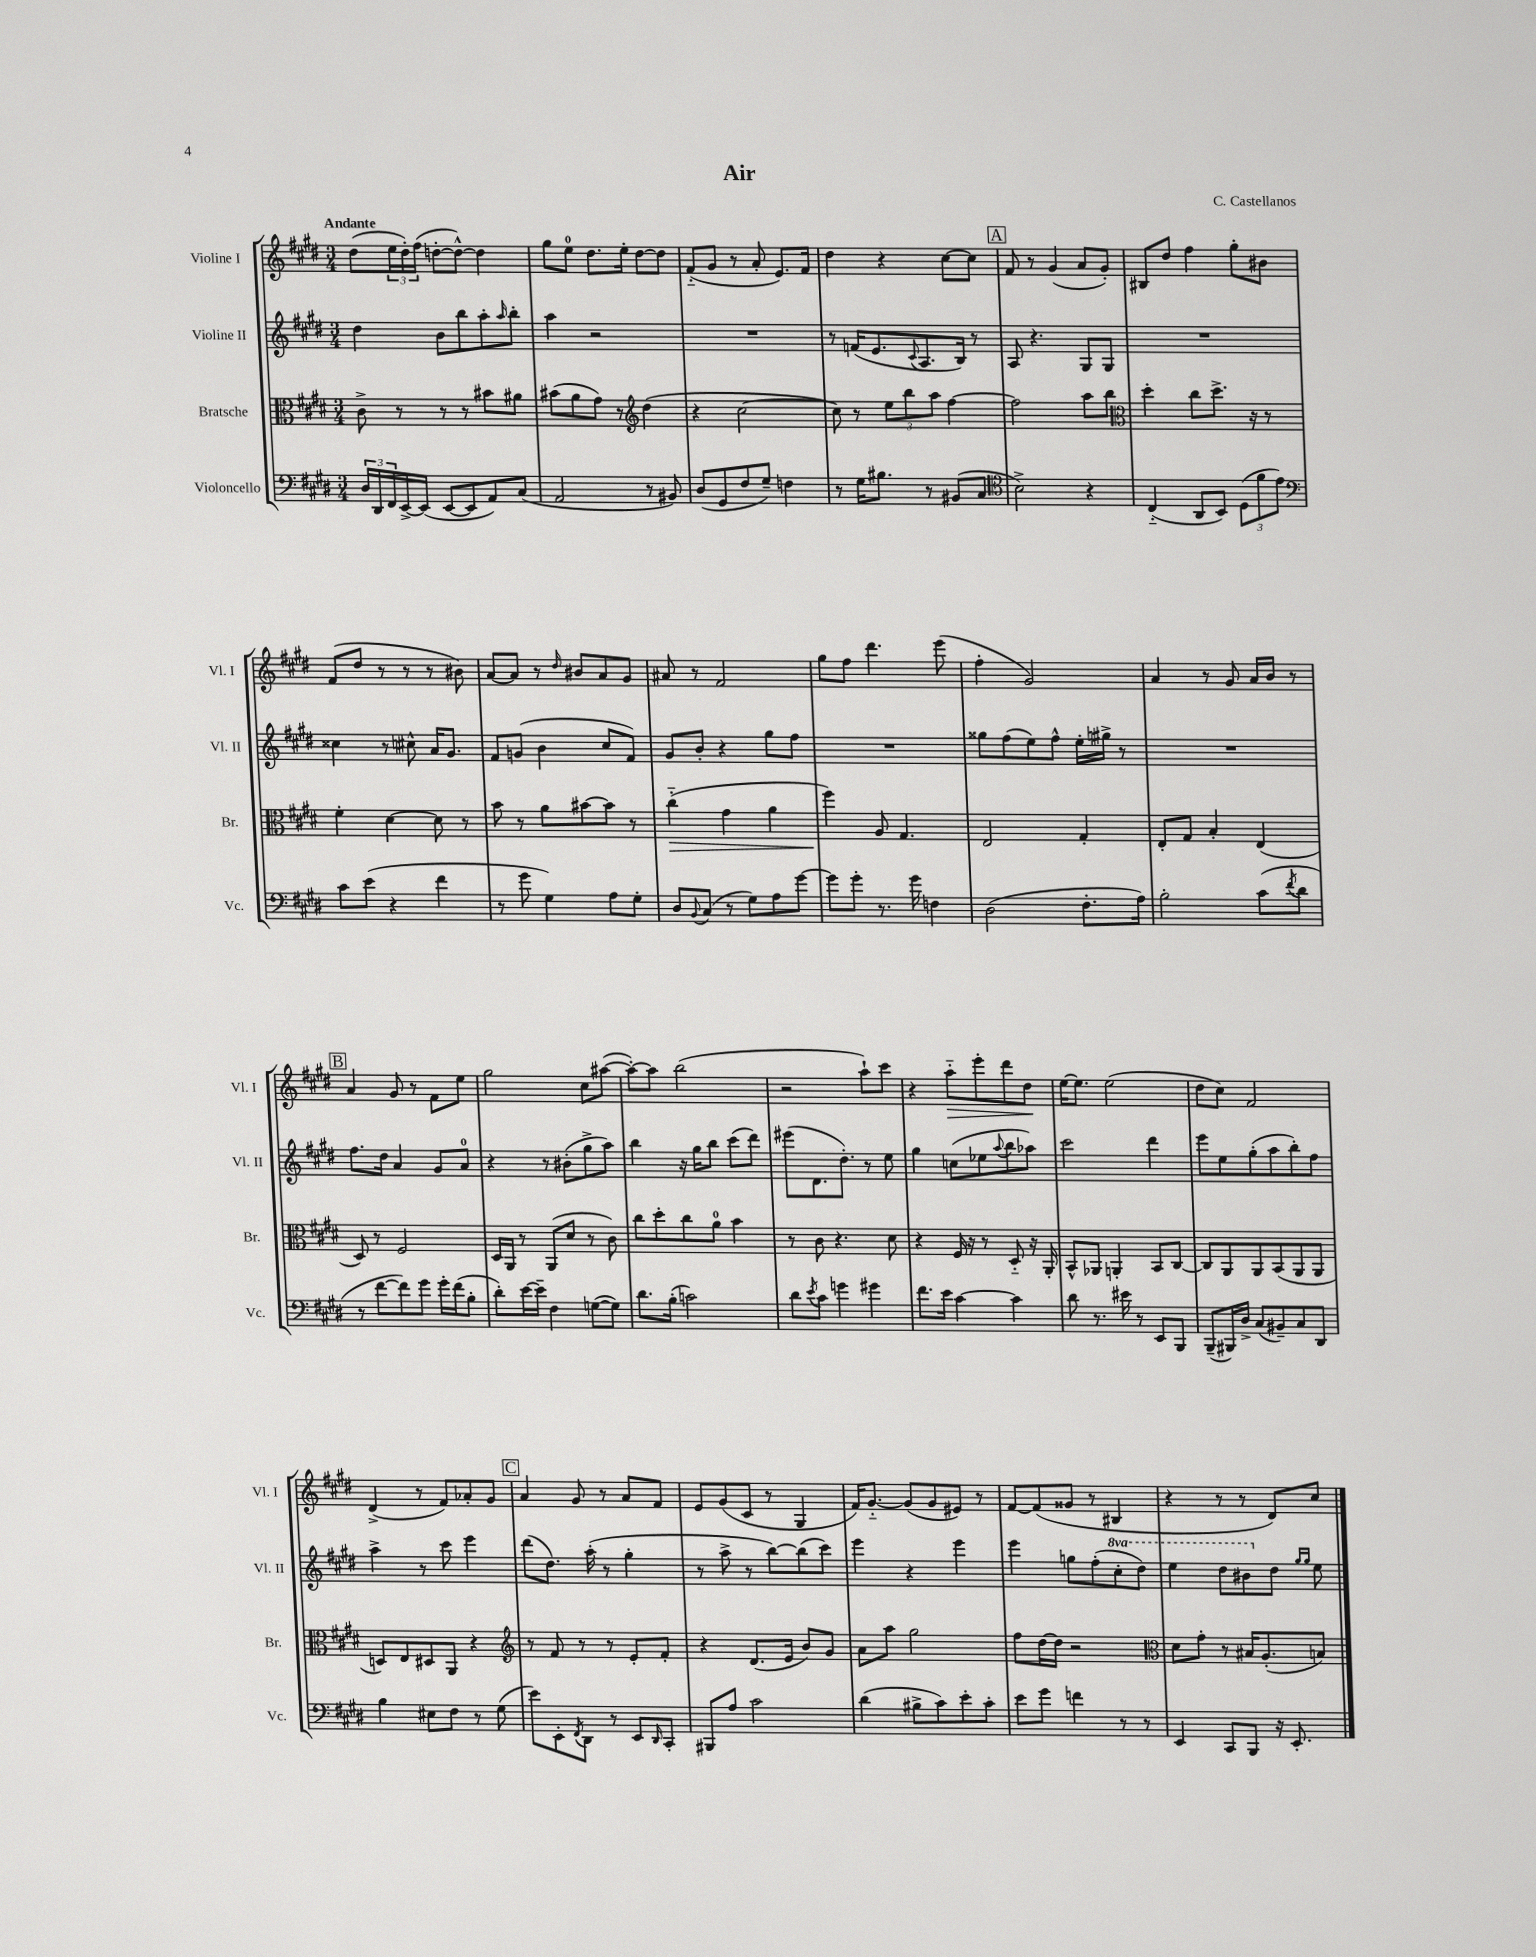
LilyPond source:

\header { title = "Air" composer = "C. Castellanos" }
<<
\new StaffGroup <<
\new Staff = "s0" \with { instrumentName = "Violine I" shortInstrumentName = "Vl. I" } {
    \clef treble \key e \major \numericTimeSignature \time 3/4 \tempo "Andante"
    dis''8( \tuplet 3/2 { e''16 dis''16-.) fis''16( } d''8~-. d''8~-^) d''4 |
    gis''8 e''8-0 dis''8. e''16-. dis''8~ dis''8 |
    fis'8-_( gis'8 r8 a'8-. e'8.) fis'16 |
    dis''4 r4 cis''8~ cis''8 |
    \mark \markup { \box "A" } fis'8 r8 gis'4( a'8 gis'8-.) |
    bis8 dis''8 fis''4 gis''8-. bis'8 |
    fis'8( dis''8 r8 r8 r8 bis'8) |
    a'8~ a'8 r8 \grace { dis''16 } bis'8 a'8 gis'8 |
    ais'8 r8 fis'2 |
    gis''8 fis''8 dis'''4. e'''8( |
    fis''4-. gis'2) |
    a'4 r8 gis'8 a'16 b'16 r8 |
    \mark \markup { \box "B" } a'4 gis'8 r8 fis'8 e''8 |
    gis''2 cis''8 ais''8~( |
    ais''8~-.) ais''8 b''2( |
    r2 a''8-!) cis'''8 |
    r4 a''8-_\> e'''8-. dis'''8 dis''8\! |
    e''16~ e''8. e''2( |
    dis''8 cis''8) fis'2 |
    dis'4->( r8 fis'8) aes'8-. gis'8 |
    \mark \markup { \box "C" } a'4 gis'8 r8 a'8 fis'8 |
    e'8 gis'8( cis'8 r8 gis4 |
    fis'16) gis'8.~-_ gis'8( gis'8 eis'8) r8 |
    fis'8~ fis'8( gisis'8 r8 bis4 |
    r4 r8 r8 dis'8) cis''8 \bar "|." |
}
\new Staff = "s1" \with { instrumentName = "Violine II" shortInstrumentName = "Vl. II" } {
    \clef treble \key e \major \numericTimeSignature \time 3/4 \set Staff.ottavationMarkups = #ottavation-simple-ordinals
    dis''4 b'8 b''8 a''8-. \grace { a''16 } b''8-. |
    a''4 r2 |
    R2. |
    r8 f'16( e'8. \appoggiatura { cis'8 } a8. b16) r8 |
    \mark \markup { \box "A" } a8 r4. gis8 gis8 |
    R2. |
    cisis''4 r8 cis''8-^ a'16 gis'8. |
    fis'8 g'8( b'4 cis''8 fis'8) |
    gis'8 b'8-. r4 gis''8 fis''8 |
    R2. |
    gisis''8 fis''8( e''8) fis''8-^ e''16-. gis''16-> r8 |
    R2. |
    \mark \markup { \box "B" } fis''8. dis''16 a'4 gis'8 a'8-0 |
    r4 r8 bis'8-.( gis''8-> a''8) |
    b''4 r16 gis''16 b''8 cis'''8( dis'''8) |
    eis'''8( dis'8. dis''8.-.) r8 e''8 |
    gis''4 c''8( ees''8 \appoggiatura { a''8 } b''8 aes''8) |
    cis'''2 dis'''4 |
    e'''8 e''8 gis''8-.( a''8 b''8-.) fis''8 |
    a''4-> r8 cis'''8 e'''4 |
    \mark \markup { \box "C" } dis'''8( dis''8.) a''16-.( r8 gis''4-. |
    r8 a''8-> r8 b''8~) b''8( cis'''8) |
    e'''4 r4 e'''4 |
    e'''4 g''8 fis''8-.( \ottava #1 cis'''8-. dis'''8) |
    e'''4 dis'''8 bis''8 \ottava #0 dis''8 \grace { gis''16 gis''16 } e''8 \bar "|." |
}
\new Staff = "s2" \with { instrumentName = "Bratsche" shortInstrumentName = "Br." } {
    \clef alto \key e \major \numericTimeSignature \time 3/4
    cis'8-> r8 r8 r8 bis'8 ais'8 |
    bis'8( a'8 gis'8) r8 \clef treble dis''4( |
    r4 cis''2~ |
    cis''8) r8 \tuplet 3/2 { e''8 b''8 a''8 } fis''4~ |
    \mark \markup { \box "A" } fis''2 a''8 b''8 |
    \clef alto dis''4-. cis''8 dis''8.-> r16 r8 |
    fis'4-. dis'4~ dis'8 r8 |
    b'8 r8 a'8 bis'8~ bis'8 r8 |
    cis''4-_\>( gis'4 a'4 |
    fis''4\!) a8 gis4. |
    e2 gis4-. |
    e8-. gis8 b4-. e4( |
    \mark \markup { \box "B" } dis8) r8 fis2 |
    dis16 a,16 r8 a,8( dis'8 r8 cis'8) |
    cis''8 dis''8-. cis''8 a'8-0 b'4 |
    r8 cis'8 r4. dis'8 |
    r4 fis16 r16 r8 dis8-_ r16 a,16-. |
    b,8-^ aes,8 a,4-. b,8 cis8~ |
    cis8 a,8 a,8 b,8( a,8 a,8 |
    d8) e8 dis8 a,8 r4 |
    \mark \markup { \box "C" } \clef treble r8 fis'8 r8 r8 e'8-. fis'8-. |
    r4 dis'8.( e'16 b'8) gis'8 |
    a'8 a''8 gis''2 |
    fis''8 dis''16~ dis''16 r2 |
    \clef alto dis'8 gis'8-. r8 bis16 a8.-.( b8) \bar "|." |
}
\new Staff = "s3" \with { instrumentName = "Violoncello" shortInstrumentName = "Vc." } {
    \clef bass \key e \major \numericTimeSignature \time 3/4
    \tuplet 3/2 { dis16 dis,16 fis,16 } e,16~-> e,16( e,8~ e,8 a,8) cis8( |
    a,2 r8 bis,8) |
    dis8( gis,8 fis8 gis8--) f4 |
    r8 gis16 bis8. r8 bis,8( cis8 |
    \mark \markup { \box "A" } \clef tenor b2->) r4 |
    cis4-_( a,8 b,8) \tuplet 3/2 { dis8( fis'8 e'8) } |
    \clef bass cis'8 e'8( r4 fis'4 |
    r8 gis'8 gis4) a8 gis8-. |
    dis8 \appoggiatura { b,8 } cis8( r8 gis8) a8 gis'8~ |
    gis'8 gis'8-. r8. gis'16 f4 |
    dis2( fis8.-. a16) |
    b2-. cis'8( \acciaccatura { fis'8 } dis'8 |
    \mark \markup { \box "B" } r8 fis'8~ fis'8) gis'8 gis'16-. fis'16( b8-. |
    dis'8-.) e'16~ e'16-- fis4 g8~( g8) |
    dis'8. b16-.( c'2) |
    dis'8 \acciaccatura { e'8 } cis'8 g'4 gis'4 |
    fis'8. e'16 cis'4~ cis'4 |
    dis'8 r8. eis'16 r8 e,8 b,,8 |
    b,,8--( bis,,16) dis16-> cis8( bis,8--) cis8 dis,8 |
    b4 eis8 fis8 r8 gis8( |
    \mark \markup { \box "C" } e'8) e,8-. \acciaccatura { fis,8 } dis,8 r8 e,8 \grace { dis,16 } cis,8-. |
    bis,,8 a8 cis'2 |
    dis'4( bis8-> cis'8) e'8-. cis'8-. |
    e'8 gis'8 f'4 r8 r8 |
    e,4 cis,8 b,,8 r16 e,8.-. \bar "|." |
}
>>
>>
\layout { \context { \Score \remove "Bar_number_engraver" } }
